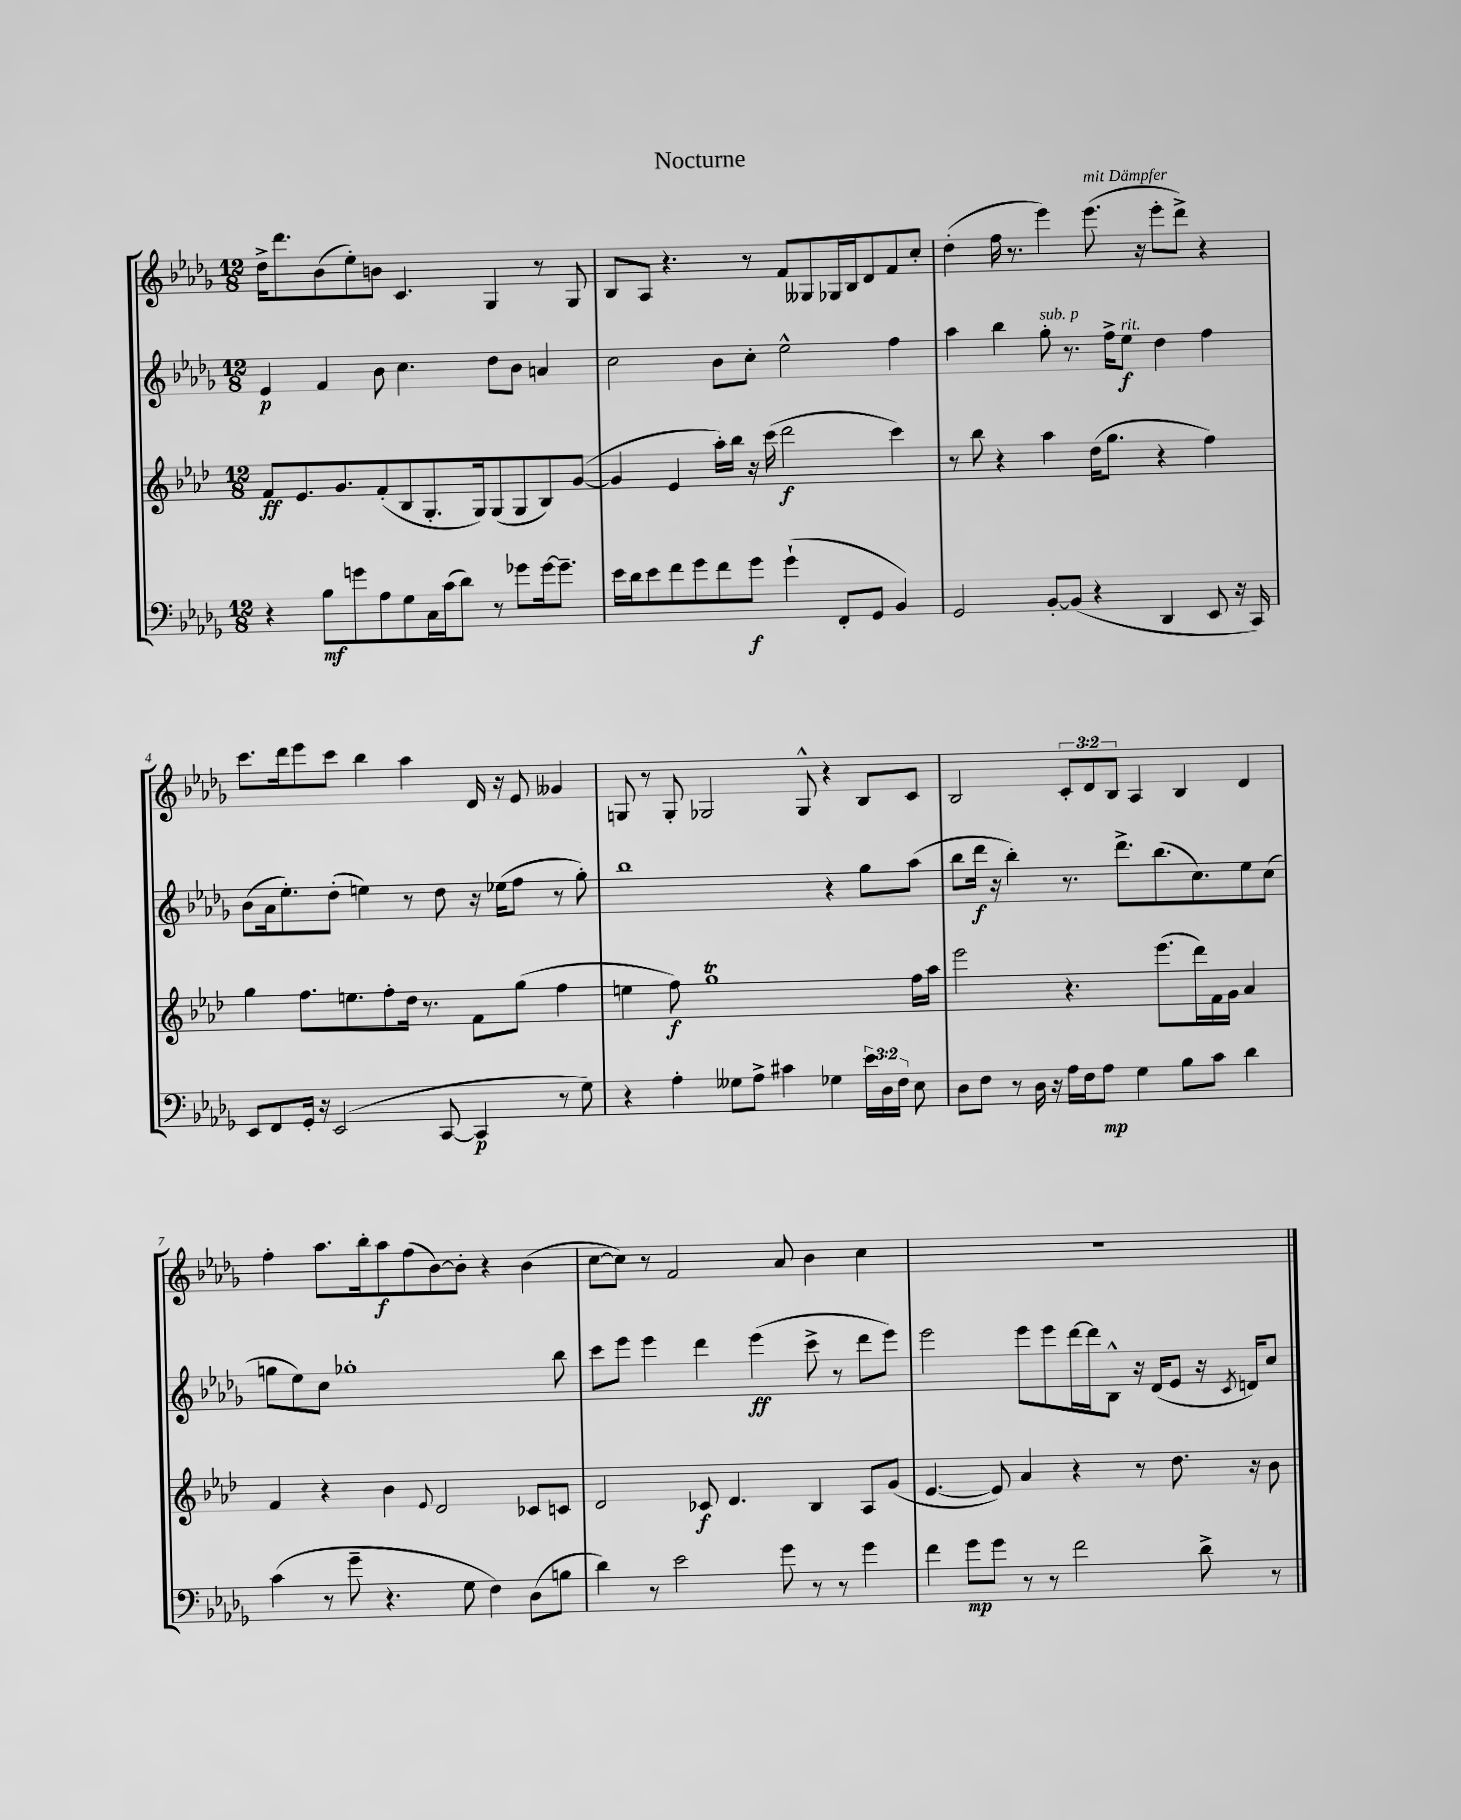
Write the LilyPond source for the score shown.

\header { title = "Nocturne" }
<<
\new StaffGroup <<
\new Staff = "s0" {
    \clef treble \key des \major \numericTimeSignature \time 12/8 \override Staff.TupletNumber.text = #tuplet-number::calc-fraction-text
    \autoBeamOff des''16[-> des'''8. bes'8( ees''8-.) b'8] c'4. ges4 r8 ges8 |
    bes8[ aes8] r4. r8 f'8[ geses8 ges16 bes16 des'8 f'8 c''8]-. |
    des''4-.( f''16 r8. ees'''4) ees'''8.^\markup { \italic "mit Dämpfer" }( r16 ees'''8[-. des'''8]->) r4 |
    c'''8.[ des'''16 ees'''8 c'''8] bes''4 aes''4 des'16 r16 ees'8 geses'4 |
    g8 r8 g8-. ges2 ges8-^ r4 bes8[ c'8] |
    bes2 \tuplet 3/2 { c'8[-. des'8 bes8] } aes4 bes4 des'4 |
    f''4-. aes''8.[ bes''16-. aes''8\f f''8( bes'8~) bes'8]-. r4 bes'4( |
    c''8[~ c''8]) r8 f'2 aes'8 bes'4 c''4 |
    R1. \bar "|." |
}
\new Staff = "s1" {
    \clef treble \key des \major \numericTimeSignature \time 12/8
    \autoBeamOff ees'4\p f'4 bes'8 c''4. des''8[ bes'8] a'4 |
    c''2 bes'8[ c''8]-. ees''2-^ f''4 |
    aes''4 bes''4 ges''8-.^\markup { \italic "sub. p" } r8. f''16[-> ees''8]\f^\markup { \italic "rit." } des''4 f''4 |
    bes'8[( aes'16 ees''8.-.) des''8]-.( e''4) r8 des''8 r16 ees''16[( f''8] r8 ges''8-.) |
    bes''1 r4 ges''8[ aes''8]( |
    bes''8[ des'''16]\f r16 bes''4-.) r8. des'''8.[-> bes''8.( c''8.) ees''8 c''8]( |
    g''8[ ees''8) c''8] ges''1-. bes''8 |
    c'''8[ ees'''8] ees'''4 des'''4 ees'''4\ff( c'''8-> r8 des'''8[ ees'''8]) |
    ees'''2 ees'''8[ ees'''8 des'''16~ des'''16 bes8]-^ r16 des'16[( ees'8] r16 \acciaccatura { c'8 } d'16[) c''8] \bar "|." |
}
\new Staff = "s2" {
    \clef treble \key aes \major \numericTimeSignature \time 12/8
    \autoBeamOff f'8[\ff ees'8. g'8. f'8-.( bes8 g8.-. g16) g8( g8 bes8) g'8]~( |
    g'4 ees'4 aes''16[-.) bes''16] r16 c'''16( des'''2\f c'''4) |
    r8 bes''8 r4 aes''4 des''16[( g''8.] r4 f''4) |
    g''4 f''8.[ e''8. f''8-. des''16] r8. f'8[ g''8]( f''4 |
    e''4 f''8\f) g''1\trill f''16[ aes''16] |
    ees'''2 r4. ees'''8.[( des'''16) f'16 g'16] aes'4 |
    f'4 r4 bes'4 \appoggiatura { ees'8 } des'2 ces'8[ c'8] |
    des'2 ces'8\f des'4. bes4 aes8[ g'8]( |
    ees'4.~ ees'8) aes'4 r4 r8 des''8. r16 bes'8 \bar "|." |
}
\new Staff = "s3" {
    \clef bass \key des \major \numericTimeSignature \time 12/8 \override Staff.TupletNumber.text = #tuplet-number::calc-fraction-text
    \autoBeamOff r4 bes8[\mf g'8 aes8 ges8 c16 c'16( des'8]) r8 ges'8[ ges'16~ ges'8.]-- |
    ees'16[ des'16 ees'8 f'8 ges'8 f'8 ges'8]\f ges'4-!( f,8[-. ges,8] bes,4) |
    ges,2 bes,8[~-. bes,8]( r4 des,4 ees,8 r16 c,16) |
    ees,8[ f,8 ges,16]-. r16 ees,2( c,8~ c,4\p r8 ges8) |
    r4 aes4-. geses8[ aes8]-> cis'4 ges4 \tuplet 3/2 { ees'16[ des16 f16] } ees8 |
    des8[ f8] r8 des16 r16 aes16[ f16 aes8]\mp ges4 bes8[ c'8] des'4 |
    c'4( r8 ges'8-- r4. ges8 f4) des8[( b8] |
    des'4) r8 ees'2 ges'8 r8 r8 ges'4 |
    f'4 ges'8[\mp ges'8] r8 r8 f'2 des'8-> r8 \bar "|." |
}
>>
>>
